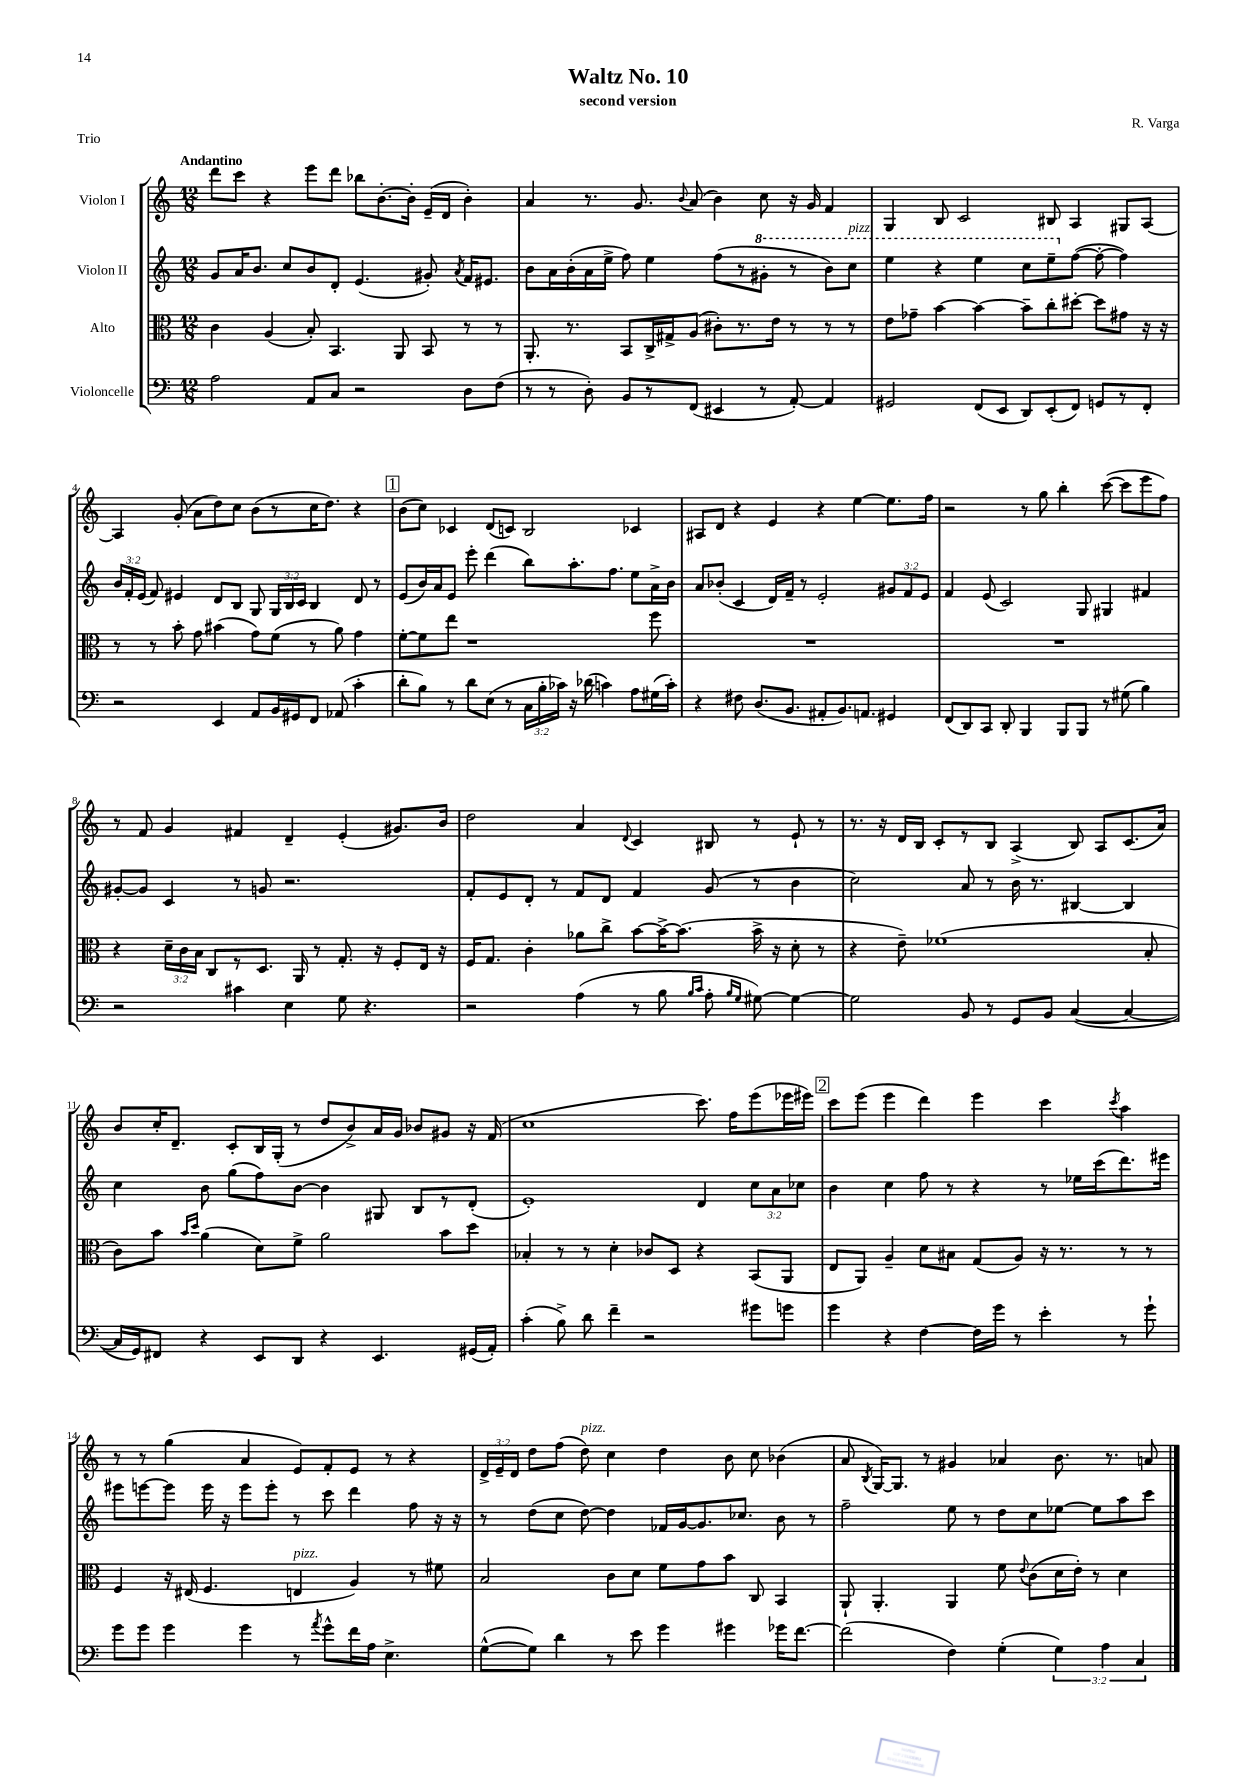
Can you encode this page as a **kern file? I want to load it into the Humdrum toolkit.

**kern	**kern	**kern	**kern
*staff4	*staff3	*staff2	*staff1
*clefF4	*clefC3	*clefG2	*clefG2
*k[]	*k[]	*k[]	*k[]
*M12/8	*M12/8	*M12/8	*M12/8
2A	4c	8g	8ddd
.	.	16a	8ccc
.	.	8.b	.
.	(4A	.	4r
.	.	8cc	.
8AA	8B')	8b	8eee
8C	4.BB	8d'	8ddd
2r	.	(4.e	8bb-
.	.	.	[8.b'
.	8AA	.	.
.	.	.	16b']
.	8BB	8g#')	(16e~
.	.	.	16d
.	.	8qa	.
8D	8r	16f	4b')
.	.	8.e#	.
(8F	8r	.	.
=	=	=	=
8r	8.AA'	8b	4a
8r	.	16a	.
.	8.r	(16b'	.
8D')	.	16a	8.r
.	.	16ee^	.
8BB	8BB	8ff)	.
.	.	.	8.g
8r	16C^	4ee	.
.	16G#^	.	.
.	.	.	8qqb
(8FF	(8A	.	(8a
4EE#	8c#')	(8ff	4b)
.	8.r	8r	.
8r	.	8gg#'	8cc
.	16e	.	.
[8AA')	8r	8r	16r
.	.	.	16g
4AA]	8r	8bb)	4f
.	8r	8ccc	.
=	=	=	=
2GG#	8e	4eee	4G
.	8g-~	.	.
.	[4b	4r	8B
.	.	.	2c
(8FF	4b_	4eee	.
8EE	.	.	.
8DD)	8b~]	8ccc	.
(8EE'	8cc'	8eee~	8B#
8FF)	[8dd#'	([8ff	4A
8GG	8dd#]	8ff'_	.
8r	8g#	4ff])	8G#
8FF'	16r	.	[8A
.	16r	.	.
=	=	=	=
2r	8r	24b	4A]
.	.	24f'	.
.	.	(24e	.
.	8r	8f)	.
.	8b'	4e#	(8g'
.	8g	.	8a
4EE	(4b#	8d	8dd)
.	.	8B	8cc
8AA	8g)	8G	(8b
16BB	(8f	24G	8r
.	.	24B	.
16GG#	.	.	.
.	.	24c	.
8FF	8r	4B	16cc
.	.	.	8.dd)
(8AA-	8a)	.	.
4c'	4g	8d	4r
.	.	8r	.
=	=	=	=
8d'	[8f'	(8e	(8b
8B)	8f]	16b)	8cc)
.	.	16a	.
8r	8ee	8e	4c-
8d	1r	8eee'	.
(8E	.	(4ddd	(8d
8r	.	.	8c)
24C	.	8bb)	2B
24B'	.	.	.
24c-)	.	.	.
16r	.	8.aa'	.
(16d-	.	.	.
4c)	.	.	.
.	.	8.ff	.
8A	.	8ee	4c-
(16G#	8ff	16a^	.
16c')	.	16b	.
=	=	=	=
4r	1.r	8a	8A#
.	.	(8b-'	8d
8F#	.	4c	4r
(8.D	.	.	.
.	.	16d)	4e
8.BB	.	16f~	.
.	.	8r	.
8AA#'	.	2e'	4r
8.BB)	.	.	.
.	.	.	[4ee
8.AA	.	.	.
4GG#	.	12g#	8.ee]
.	.	12f	.
.	.	12e	.
.	.	.	16ff
=	=	=	=
(8FF	1.r	4f	2r
8DD)	.	.	.
8CC	.	(8e	.
8DD'	.	2c)	.
4BBB	.	.	8r
.	.	.	8gg
8BBB	.	.	4bb'
8BBB	.	8G	.
8r	.	4G#	([8ccc
(8G#	.	.	8ccc]
4B)	.	4f#	8eee
.	.	.	8ff)
=	=	=	=
2r	4r	[8g#'	8r
.	.	8g#]	8f
.	24d~	4c	4g
.	24c	.	.
.	24B	.	.
.	8C	.	.
4c#	8r	8r	4f#
.	8.D	8g	.
4E	.	2.r	4d~
.	16AA	.	.
.	8r	.	.
8G	8.G'	.	(4e'
4.r	.	.	.
.	16r	.	.
.	8F'	.	8.g#)
.	16E	.	.
.	16r	.	16b
=	=	=	=
2r	16F	8f'	2dd
.	8.G	.	.
.	.	8e	.
.	4c'	8d'	.
.	.	8r	.
(4A	8a-	8f	4a
.	8cc^	8d	.
.	.	.	8qqd
8r	[8b	4f	4c
8B	16b^_	.	.
.	(8.b]	.	.
16qqB	.	.	.
16qqc	.	.	.
8A'	.	(8g	8B#
16qqB	.	.	.
16qqG	.	.	.
[8G#)	16b^	8r	8r
.	16r	.	.
4G#_	8d'	4b	8e`
.	8r	.	8r
=	=	=	=
2G#]	4r	2cc)	8.r
.	.	.	16r
.	8e~)	.	16d
.	.	.	16B
.	(1f-	.	8c'
8BB	.	8a	8r
8r	.	8r	8B
8GG	.	16b	(4A^
.	.	8.r	.
8BB	.	.	.
([4C	.	[4B#	8B)
.	.	.	8A
4C_	.	4B#]	(8.c
.	8B'	.	.
.	.	.	16a)
=	=	=	=
16C]	8c)	4cc	8b
16GG)	.	.	.
8FF#	8b	.	16cc'
.	.	.	8.d~
.	16qqb	.	.
.	16qqdd	.	.
4r	(4a	8b	.
.	.	(8gg	8c'
8EE	8d)	8ff)	16B
.	.	.	(16G'
8DD	8f^	[8b	8r
4r	2a	4b]	8dd
.	.	.	8b^)
4.EE	.	8G#	16a
.	.	.	16g
.	.	8B	8b-
.	8b	8r	8g#
(16GG#	8dd	(8d'	16r
16AA')	.	.	(16f
=	=	=	=
(4c'	4B-'	1e')	1cc
8B^)	8r	.	.
8d	8r	.	.
4f~	4d'	.	.
2r	8c-	.	.
.	8D	.	.
.	4r	4d	8.ccc)
.	.	.	16ff
8g#	(8BB	12cc	(8eee
.	.	12a	.
8g	8AA	.	16eee-
.	.	12cc-	.
.	.	.	16eee#)
=	=	=	=
4g	8E	4b	8ccc
.	8AA)	.	(8eee
4r	4A~	4cc	4eee
[4F	8d	8ff	4ddd)
.	8B#	8r	.
16F]	(8G	4r	4eee
16g	.	.	.
8r	8A)	.	.
4e'	16r	8r	4ccc
.	8.r	.	.
.	.	16ee-	.
.	.	(16ccc	.
.	.	.	8qccc
8r	8r	8.ddd)	4aa
8g`	8r	.	.
.	.	16eee#	.
=	=	=	=
8g	4F	8eee#	8r
8g	.	[8eee	8r
4g	16r	8eee]	(4gg
.	(16E#	.	.
.	4.F	16eee	.
.	.	16r	.
4g	.	8eee	4a
.	.	8eee'	.
8r	4E	8r	8e)
8qa	.	.	.
8g^^	.	8ccc	8f'
16f	4A)	4ddd	8e
16A	.	.	.
4.E^	.	.	8r
.	8r	8ff	4r
.	8f#	16r	.
.	.	16r	.
=	=	=	=
([8G^^	2B	8r	24d^
.	.	.	24e~
.	.	.	24d
8G])	.	(8dd	8dd
4d	.	8cc	(8ff
.	.	[8dd)	8dd)
8r	8c	4dd]	4cc
8e	8d	.	.
4g	8f	16f-	4dd
.	.	[16g	.
.	8g	8.g]	.
4g#	8b	.	8b
.	.	8.cc-	.
.	8C	.	8cc
16g-	4BB	8b	(4b-
[8.f	.	.	.
.	.	8r	.
=	=	=	=
(2f]	8AA`	2ff~	8a
.	.	.	8qB
.	4.AA'	.	[16G)
.	.	.	8.G]
.	.	.	8r
4F)	4AA	8ee	4g#
.	.	8r	.
(4G'	8f	8dd	4a-
.	8qqe	.	.
.	(8c	8cc	.
6G)	16d	[8ee-	8.b
.	16e')	.	.
.	8r	8ee-]	.
6A	.	.	.
.	.	.	8.r
.	4d	8aa	.
6C	.	.	.
.	.	8ccc	8a
==	==	==	==
*-	*-	*-	*-
